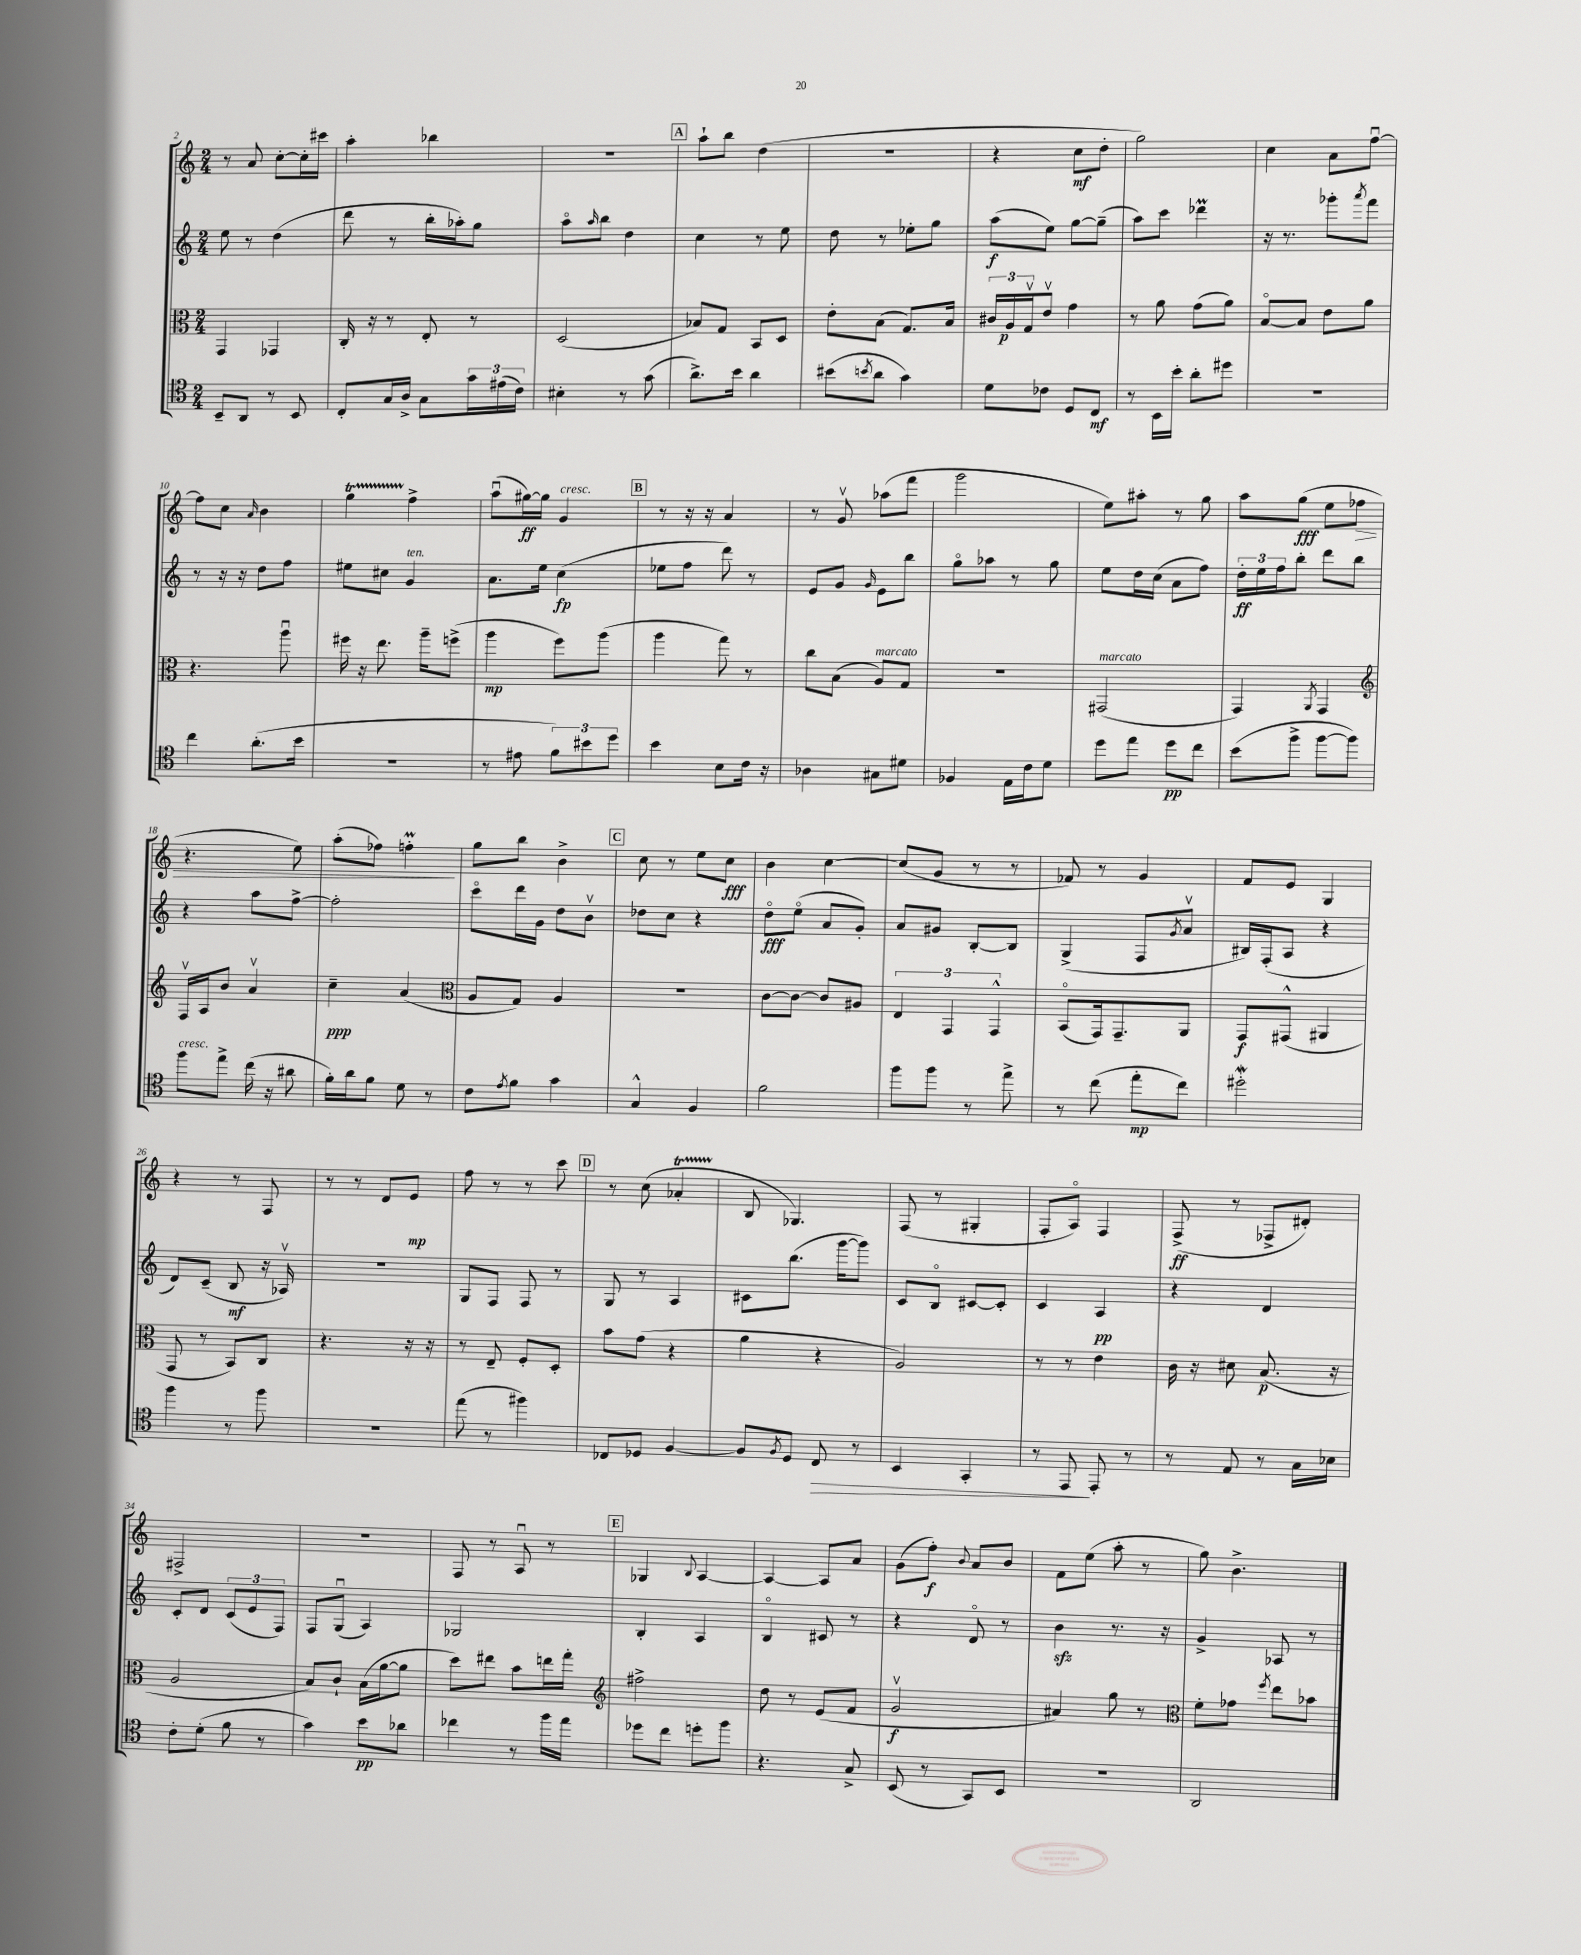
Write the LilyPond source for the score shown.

<<
\new StaffGroup <<
\new Staff = "s0" {
    \clef treble \key c \major \numericTimeSignature \time 2/4
    r8 a'8 c''8~-. c''16-. cis'''16 |
    a''4-. bes''4 |
    R2 |
    \mark \markup { \box "A" } a''8-! b''8 d''4( |
    r2 |
    r4 c''8\mf d''8-. |
    g''2) |
    c''4 a'8 f''8~\downbow |
    f''8 c''8 \grace { a'16 } b'4 |
    g''4\startTrillSpan f''4->\stopTrillSpan |
    a''8\downbow( gis''16~\ff) gis''16 g'4^\markup { \italic "cresc." } |
    \mark \markup { \box "B" } r8 r16 r16 a'4 |
    r8 g'8\upbow aes''8( f'''8 |
    g'''2 |
    e''8) ais''8-. r8 g''8 |
    a''8 g''8\fff( e''8 fes''8\> |
    r4. e''8) |
    a''8-.( fes''8) f''4-.\prall\! |
    g''8 b''8 b'4-> |
    \mark \markup { \box "C" } c''8 r8 e''8 c''8\fff |
    b'4 c''4~ |
    c''8( g'8 r8 r8 |
    fes'8) r8 g'4 |
    f'8 e'8 g4 |
    r4 r8 f8 |
    r8 r8 d'8 e'8\mp |
    f''8 r8 r8 c'''8 |
    \mark \markup { \box "D" } r8 c''8( aes'4-.\startTrillSpan |
    b8\stopTrillSpan ges4.) |
    f8( r8 gis4-. |
    f8-. a8\flageolet) f4 |
    f8->\ff( r8 fes8-> dis'8-.) |
    fis2-> |
    R2 |
    f8 r8 a8\downbow r8 |
    \mark \markup { \box "E" } ges4 \appoggiatura { b8 } a4~ |
    a4~ a8 a'8 |
    g'8( f''8-.\f) \appoggiatura { b'8 } a'8 b'8 |
    f'8 e''8( a''8-. r8 |
    g''8) b'4.-> \bar "|." |
}
\new Staff = "s1" {
    \clef treble \key c \major \numericTimeSignature \time 2/4
    e''8 r8 d''4( |
    d'''8 r8 b''16-. aes''16-.) g''8 |
    a''8\flageolet \grace { a''16 } b''8 d''4 |
    \mark \markup { \box "A" } c''4 r8 e''8 |
    d''8 r8 ees''8-. g''8 |
    a''8\f( e''8) g''8~ g''8--( |
    a''8) c'''8 des'''4\prall |
    r16 r8. ges'''8-. \acciaccatura { a'''8 } f'''8 |
    r8 r16 r16 d''8 f''8 |
    eis''8 cis''8 g'4^\markup { \italic "ten." } |
    a'8. e''16 c''4\fp( |
    \mark \markup { \box "B" } ees''8 f''8 d'''8) r8 |
    e'8 g'8 \grace { g'16 } e'8 b''8 |
    g''8\flageolet aes''8 r8 g''8 |
    e''8 d''16 c''16( a'8 f''8) |
    \tuplet 3/2 { d''16-.\ff e''16 f''16 } b''8-. d'''8 b''8 |
    r4 a''8 f''8~-> |
    f''2-. |
    c'''8\flageolet d'''16 g'16 d''8 b'8\upbow |
    \mark \markup { \box "C" } des''8 c''8 r4 |
    d''8\flageolet\fff e''8\flageolet( a'8 g'8-.) |
    a'8 gis'8 b8~-. b8 |
    g4->( f8 \acciaccatura { g'8 } a'8\upbow |
    bis16) f16-.( a8 r4 |
    d'8) c'8--( b8\mf r16 aes16\upbow) |
    r2 |
    g8 f8 f8 r8 |
    \mark \markup { \box "D" } g8 r8 a4 |
    cis'8 b''8.( g'''16~ g'''8) |
    c'8 b8\flageolet cis'8~ cis'8-. |
    c'4 a4\pp |
    r4 d'4 |
    c'8-. d'8 \tuplet 3/2 { c'8( e'8 f8) } |
    f8 g8\downbow( a4) |
    ges2 |
    \mark \markup { \box "E" } b4-. a4 |
    b4\flageolet cis'8 r8 |
    r4 d'8\flageolet r8 |
    b'4\sfz r8. r16 |
    g'4-> aes8 r8 \bar "|." |
}
\new Staff = "s2" {
    \clef alto \key c \major \numericTimeSignature \time 2/4
    g,4 ges,4 |
    c16-. r16 r8 e8-. r8 |
    d2( |
    \mark \markup { \box "A" } bes8) g8 b,8 d8 |
    e'8-. b8( g8.) b16 |
    \tuplet 3/2 { cis'16 a16\p g16\upbow } e'8\upbow g'4 |
    r8 a'8 g'8( a'8) |
    b8~\flageolet b8 e'8 a'8 |
    r4. a''8\downbow |
    fis''16 r16 e''8. a''16-- f''8->( |
    a''4\mp f''8) a''8( |
    \mark \markup { \box "B" } a''4 g''8) r8 |
    c''8 b8( a8^\markup { \italic "marcato" }) g8 |
    r2 |
    gis,2^\markup { \italic "marcato" }( |
    g,4) \acciaccatura { a,8 } g,4 |
    \clef treble f16\upbow a16 b'8 a'4\upbow |
    c''4--\ppp a'4( |
    \clef alto a8 g8) a4 |
    \mark \markup { \box "C" } R2 |
    c'8~ c'8~ c'8 ais8 |
    \tuplet 3/2 { e4 g,4 g,4-^ } |
    b,8\flageolet( g,16) g,8.-- a,8 |
    g,8\f gis,8-^( ais,4 |
    g,8 r8 b,8) c8 |
    r4. r16 r16 |
    r8 e8-- f8-. d8-. |
    \mark \markup { \box "D" } b'8 g'8( r4 |
    a'4 r4 |
    a2) |
    r8 r8 e'4 |
    c'16 r16 dis'8 b8.\p( r16 |
    a2 |
    b8) c'8-! b16( a'16~ a'8 |
    d''8) eis''8 b'8 e''16 g''16-. |
    \mark \markup { \box "E" } \clef treble fis''2-> |
    d''8 r8 e'8( f'8 |
    g'2\upbow\f |
    ais'4) g''8 r8 |
    \clef alto f'8-. ges'8 \acciaccatura { f''8 } e''8 bes'8 \bar "|." |
}
\new Staff = "s3" {
    \clef tenor \key c \major \numericTimeSignature \time 2/4
    b,8-- a,8 r8 b,8 |
    c8-. g16 a16-> g8 \tuplet 3/2 { g'16 eis'16( c'16) } |
    bis4-. r8 g'8( |
    \mark \markup { \box "A" } a'8.->) b'16 a'4 |
    bis'8( \acciaccatura { b'8 } a'8 g'4) |
    d'8 ces'8 d8 c8\mf |
    r8 b,16 b'16-. a'8-. dis''8 |
    r2 |
    c''4 a'8.-.( b'16 |
    r2 |
    r8 eis'8 \tuplet 3/2 { f'8) bis'8 d''8 } |
    \mark \markup { \box "B" } b'4 b8 c'16 r16 |
    aes4 gis8 dis'8 |
    fes4 e16 c'16 d'8 |
    d''8 e''8 d''8\pp c''8 |
    b'8( f''8-> f''8~ f''8) |
    f''8^\markup { \italic "cresc." } e''8-> c''16( r16 ais'8 |
    f'16-.) a'16 f'8 d'8 r8 |
    c'8 \acciaccatura { e'8 } f'8 g'4 |
    \mark \markup { \box "C" } g4-^ f4 |
    f'2 |
    f''8 f''8 r8 e''8-> |
    r8 c''8( e''8-.\mp c''8) |
    dis''2-.\mordent |
    f''4 r8 f''8 |
    R2 |
    e''8( r8 fis''4) |
    \mark \markup { \box "D" } ces8 des8 f4~ |
    f8 \acciaccatura { f8 } d8 c8\> r8 |
    b,4 g,4-. |
    r8 e,8\! e,8-. r8 |
    r8 e8 r8 g16 bes16 |
    c'8-. d'8-.( f'8 r8 |
    g'4) b'8\pp aes'8 |
    ces''4 r8 f''16 e''16 |
    \mark \markup { \box "E" } des''8 c''8 d''8-. f''8 |
    r4. g8-> |
    b,8( r8 g,8) b,8 |
    r2 |
    a,2 \bar "|." |
}
>>
>>
\layout { \context { \Score currentBarNumber = #2 } }
